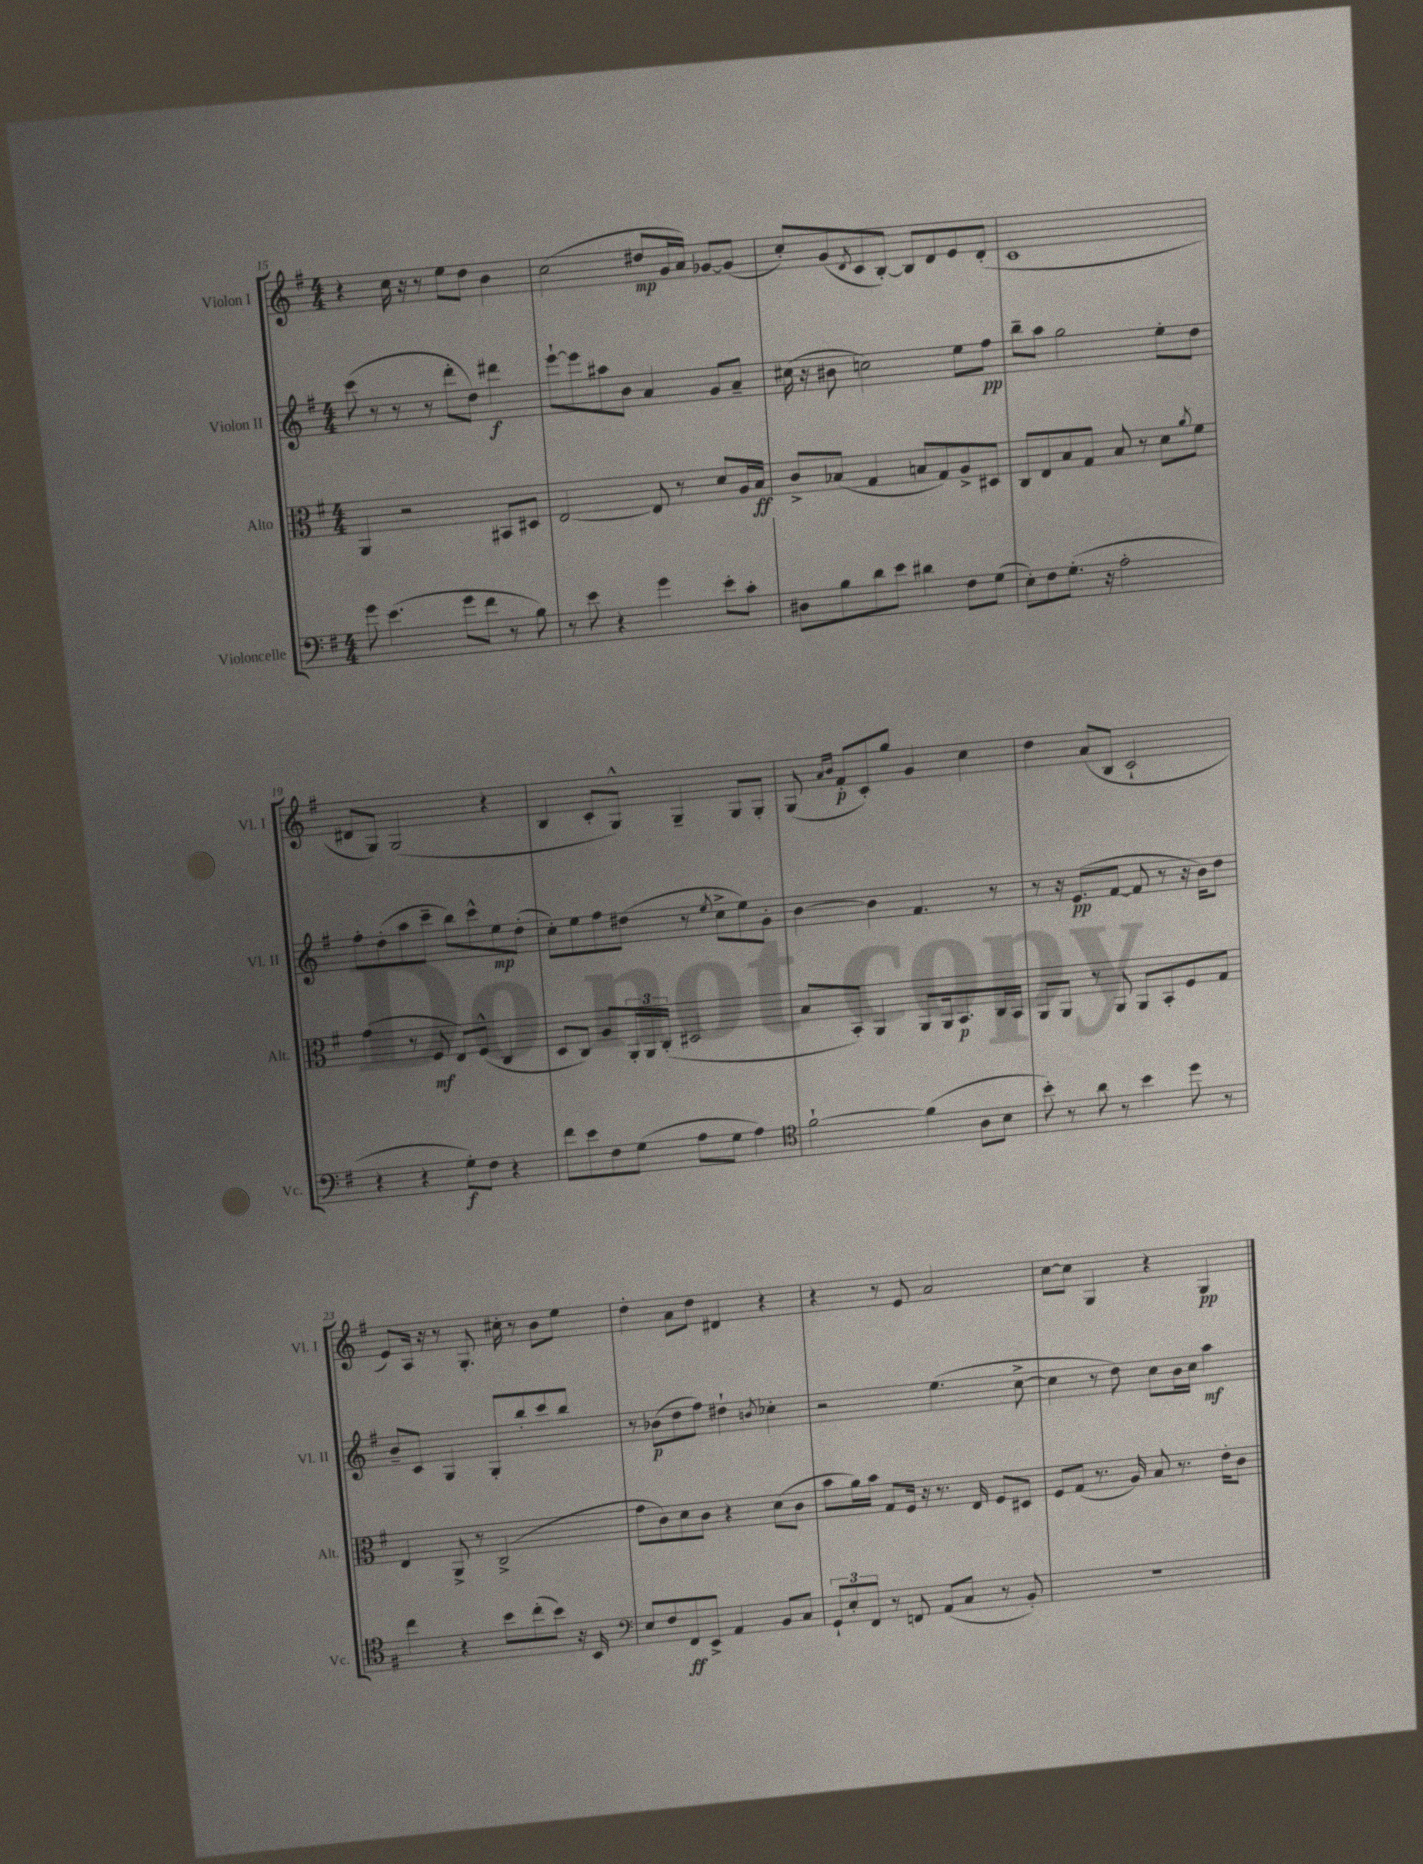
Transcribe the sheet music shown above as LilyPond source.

<<
\new StaffGroup <<
\new Staff = "s0" \with { instrumentName = "Violon I" shortInstrumentName = "Vl. I" } {
    \clef treble \key g \major \numericTimeSignature \time 4/4
    r4 c''16 r16 r8 e''8 d''8 b'4 |
    c''2( dis''8\mp g'16 a'16) ges'8~ ges'8( |
    c''8-.) g'8( \acciaccatura { d'8 } c'8 b8~-.) b8 d'8 e'8 d'8-.( |
    c'1 |
    dis'8 g8) g2( r4 |
    b4 c'8-. g8-^) g4-- g8 g8-. |
    g8( \grace { a'16 b'16 } fis'8-.\p c'8-.) g''8 g'4 c''4 |
    d''4 a'8( b8 c'2-! |
    e'8) a16 r16 r8 g8.-. cis''16-. r8 b'8 e''8 |
    d''4-. a'8 d''8 dis'4 r4 |
    r4 r8 e'8 a'2 |
    c''8~ c''8 g4 r4 g4\pp \bar "|." |
}
\new Staff = "s1" \with { instrumentName = "Violon II" shortInstrumentName = "Vl. II" } {
    \clef treble \key g \major \numericTimeSignature \time 4/4
    c'''8( r8 r8 r8 d'''8-. d''8) dis'''4\f |
    e'''8~-! e'''8 ais''8 b'8 a'4 g'8 a'8-- |
    cis''16( r16 bis'8 c''2) e''8 fis''8\pp |
    b''8-- a''8 g''2 e''8-. d''8 |
    fis''8-. d''8-.( a''8 c'''8-- b''8) c'''8-^ e''8\mp d''8-.( |
    c''8-.) e''8 fis''8 dis''8( r8 \acciaccatura { e''8 } c''8-> e''8) g'8-. |
    b'4~ b'4 fis'4. r8 |
    r8 r16 e'8.\pp( fis'8~ fis'8 r8 r16 b'16) d''8 |
    b'8-- c'8 g4 g8-. b''8-. c'''8 b''8 |
    r8 bes'8\p( d''8 fis''8) dis''4-! \acciaccatura { b'8 } ces''4-. |
    r2 e''4.( c''8~-> |
    c''4 r8 d''8) c''8 b'16 c''16 a''4\mf \bar "|." |
}
\new Staff = "s2" \with { instrumentName = "Alto" shortInstrumentName = "Alt." } {
    \clef alto \key g \major \numericTimeSignature \time 4/4
    a,4 r2 bis,8 dis8 |
    e2~ e8 r8 d'8 a16 b16\ff |
    c'8-> bes8( g4 b8 g8) a8-> dis8 |
    c8 e8 b8 g8 b8 r8 d'8 \acciaccatura { a'8 } fis'8 |
    g'4( r8 fis8\mf e8) fis8-^( c4 |
    d8 c8) a8 \tuplet 3/2 { a,16-. a,16 c16-.( } dis2 |
    b8 b,8-.) a,4 a,8 a,16 b,8.\p c16 b,16 |
    a,8 a,8 r8 a,8 a,8 b,8-. fis8 g8 |
    e4 a,8-> r8 c2->( |
    g'8 c'8) d'8 c'8 r4 d'8( c'8 |
    b'8 a'16) b'16 g8 fis16 r16 r8. e16 fis8 dis8 |
    fis8 g8( r8. a16) b8 r8. e'16-. c'8 \bar "|." |
}
\new Staff = "s3" \with { instrumentName = "Violoncelle" shortInstrumentName = "Vc." } {
    \clef bass \key g \major \numericTimeSignature \time 4/4
    g'8 e'4.( g'8 fis'8 r8 b8) |
    r8 e'8 r4 g'4 e'8-. c'8-. |
    dis8 b8 d'8 e'8 dis'4 fis8 g8( |
    e8-.) fis8 g8.-.( r16 a2-. |
    r4 r4 g8-.\f) fis8 r4 |
    fis'8 e'8 fis8 g8( a8 g8 a4) |
    \clef tenor fis'2~-! fis'4( a8 b8 |
    b'8-.) r8 a'8 r8 b'4 d''8 r8 |
    c''4 r4 b'8 c''8-.( b'8) r16 b,16 |
    \clef bass e8 fis8 fis,8\ff e,8-> a,4 b,8 c8 |
    \tuplet 3/2 { g,8-! e8-. fis,8 } r8 f,8 a,8( c8 r8 b,8-.) |
    R1 \bar "|." |
}
>>
>>
\layout { \context { \Score currentBarNumber = #15 } }
